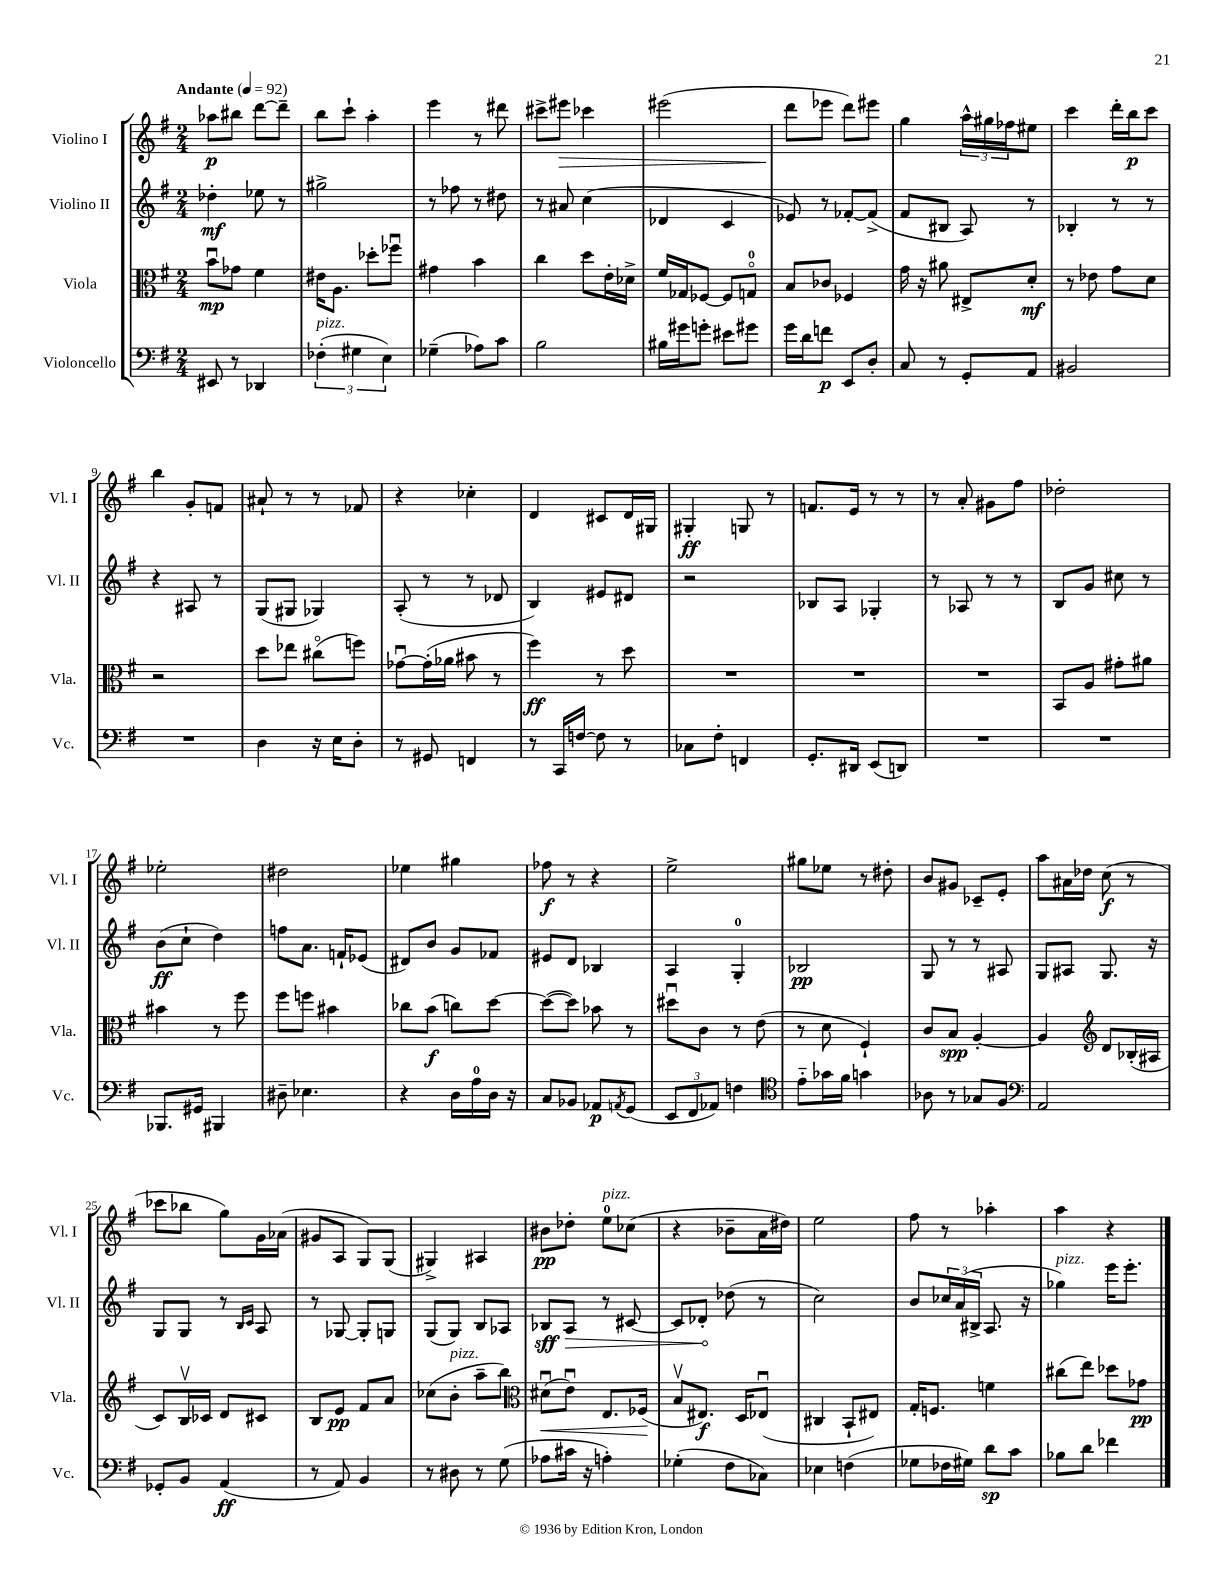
<<
\new StaffGroup <<
\new Staff = "s0" \with { instrumentName = "Violino I" shortInstrumentName = "Vl. I" } {
    \clef treble \key g \major \numericTimeSignature \time 2/4 \tempo "Andante" 4 = 92
    aes''8\p bis''8 d'''8~ d'''8-- |
    b''8 c'''8-! a''4-. |
    e'''4 r8 dis'''8 |
    cis'''8-> eis'''8\> ces'''4 |
    eis'''2( |
    d'''8\! ees'''8 d'''8) eis'''8 |
    g''4 \tuplet 3/2 { a''16-^ gis''16 fes''16 } eis''8 |
    c'''4 d'''16-. b''16\p c'''8 |
    b''4 g'8-. f'8 |
    ais'8-! r8 r8 fes'8 |
    r4 ces''4-. |
    d'4 cis'8 d'16 gis16 |
    gis4-.\ff g8 r8 |
    f'8. e'16 r8 r8 |
    r8 a'8-. gis'8 fis''8 |
    des''2-. |
    ees''2-. |
    dis''2 |
    ees''4 gis''4 |
    fes''8\f r8 r4 |
    e''2-> |
    gis''8 ees''8 r8 dis''8-. |
    b'8 gis'8 ces'8-- e'8-. |
    a''8 ais'16 des''16 c''8\f( r8 |
    ces'''8 bes''8 g''8) g'16 aes'16( |
    gis'8 a8 g8) g8( |
    gis4->) ais4 |
    bis'8\pp des''8-. e''8-0^\markup { \italic "pizz." } ces''8( |
    r4 bes'8-- a'16 dis''16) |
    e''2 |
    fis''8 r8 aes''4-. |
    a''4 r4 \bar "|." |
}
\new Staff = "s1" \with { instrumentName = "Violino II" shortInstrumentName = "Vl. II" } {
    \clef treble \key g \major \numericTimeSignature \time 2/4
    des''4-.\mf ees''8 r8 |
    gis''2-> |
    r8 fes''8 r8 dis''8 |
    r8 ais'8 c''4( |
    des'4 c'4 |
    ees'8) r8 fes'8~-. fes'8->( |
    fis'8 bis8 a8) r8 |
    bes4-. r8 r8 |
    r4 ais8 r8 |
    g8( gis8 ges4) |
    a8-.( r8 r8 des'8 |
    b4) eis'8 dis'8 |
    r2 |
    bes8 a8 ges4-. |
    r8 aes8 r8 r8 |
    b8 g'8 cis''8 r8 |
    b'8\ff( c''8-! d''4) |
    f''8 a'8. f'16-! ees'8( |
    dis'8) b'8 g'8 fes'8 |
    eis'8 d'8 bes4 |
    a4 g4-0-. |
    bes2\pp |
    g8 r8 r8 ais8 |
    g8 ais8 g8. r16 |
    g8 g8 r8 \grace { b16 c'16 } a8 |
    r8 ges8~ ges8-. g8 |
    g8( g8) b8 aes8 |
    bes8\sff \once \override Hairpin.circled-tip = ##t a8\> r8 cis'8~ |
    cis'8 des'8-.\! des''8( r8 |
    c''2) |
    b'8 \tuplet 3/2 { ces''16 a'16( bis16-> } a8. r16 |
    ges''4^\markup { \italic "pizz." }) e'''16 e'''8.-. \bar "|." |
}
\new Staff = "s2" \with { instrumentName = "Viola" shortInstrumentName = "Vla." } {
    \clef alto \key g \major \numericTimeSignature \time 2/4
    b'8\downbow\mp ges'8 fis'4 |
    eis'16 a8. des''8-. fes''8\downbow |
    gis'4 b'4 |
    c''4 d''8 e'16-. des'16-> |
    fis'16 ges16 fes8~ fes8 g8-0\flageolet |
    b8 ces'8 fes4 |
    g'16 r16 ais'8 eis8-> d'8-.\mf |
    r8 ees'8 g'8 d'8 |
    r2 |
    d''8 ees''8 cis''8\flageolet( f''8) |
    ges'8~\downbow ges'16-.( aes'16 bis'8 r8 |
    fis''4\ff) r8 d''8 |
    R2 |
    R2 |
    R2 |
    b,8 a8 gis'8-. ais'8 |
    bis'4 r8 fis''8 |
    fis''8 f''8 bis'4 |
    ces''8 b'8\f( c''8) d''8~ |
    d''8~( d''8) bes'8 r8 |
    dis''8\downbow c'8 r8 e'8( |
    r8 d'8 fis4-!) |
    c'8 b8\spp a4~-. |
    a4 \clef treble d'8 bes16-.( ais16 |
    c'8) b16\upbow ces'16 d'8 cis'8 |
    b8 e'8\pp fis'8 a'8 |
    ces''8( b'8-.^\markup { \italic "pizz." } a''8-- b''8) |
    \clef alto dis'8\downbow\<( e'8\downbow) e8. fes16\!( |
    b8\upbow eis8.\f) d16 ees8\downbow( |
    cis4 b,8-! eis8) |
    g16-. f8. f'4 |
    cis''8( e''8) des''8 ges'8\pp \bar "|." |
}
\new Staff = "s3" \with { instrumentName = "Violoncello" shortInstrumentName = "Vc." } {
    \clef bass \key g \major \numericTimeSignature \time 2/4
    eis,8 r8 des,4 |
    \tuplet 3/2 { fes4-.^\markup { \italic "pizz." }( gis4 e4) } |
    ges4--( aes8) c'8 |
    b2 |
    bis16 gis'16 g'8-. eis'8 gis'8 |
    g'16 d'16 f'8\p e,8 d8-. |
    c8 r8 g,8-. a,8 |
    bis,2 |
    R2 |
    d4 r16 e16 d8-. |
    r8 gis,8 f,4 |
    r8 c,16 f16~ f8 r8 |
    ces8 fis8-. f,4 |
    g,8.-. dis,16 e,8( d,8) |
    R2 |
    R2 |
    bes,,8. gis,16 bis,,4 |
    dis8-- ees4. |
    r4 d16 a16-0 d16 r16 |
    c8 bes,8 aes,8\p \acciaccatura { a,8 } g,8( |
    \tuplet 3/2 { e,8 fis,8 aes,8) } f4 |
    \clef tenor e'8-_ ges'16 fis'16 g'4 |
    aes8 r8 ges8 fis8 |
    \clef bass a,2 |
    ges,8-. b,8 a,4\ff( |
    r8 a,8) b,4 |
    r8 dis8 r8 g8( |
    aes8 cis'16 r16 a4-.) |
    ges4-.( fis8 ces8) |
    ees4 f4( |
    ges8 fes16 gis16) d'8\sp c'8 |
    bes8 d'8 fes'4 \bar "|." |
}
>>
>>
